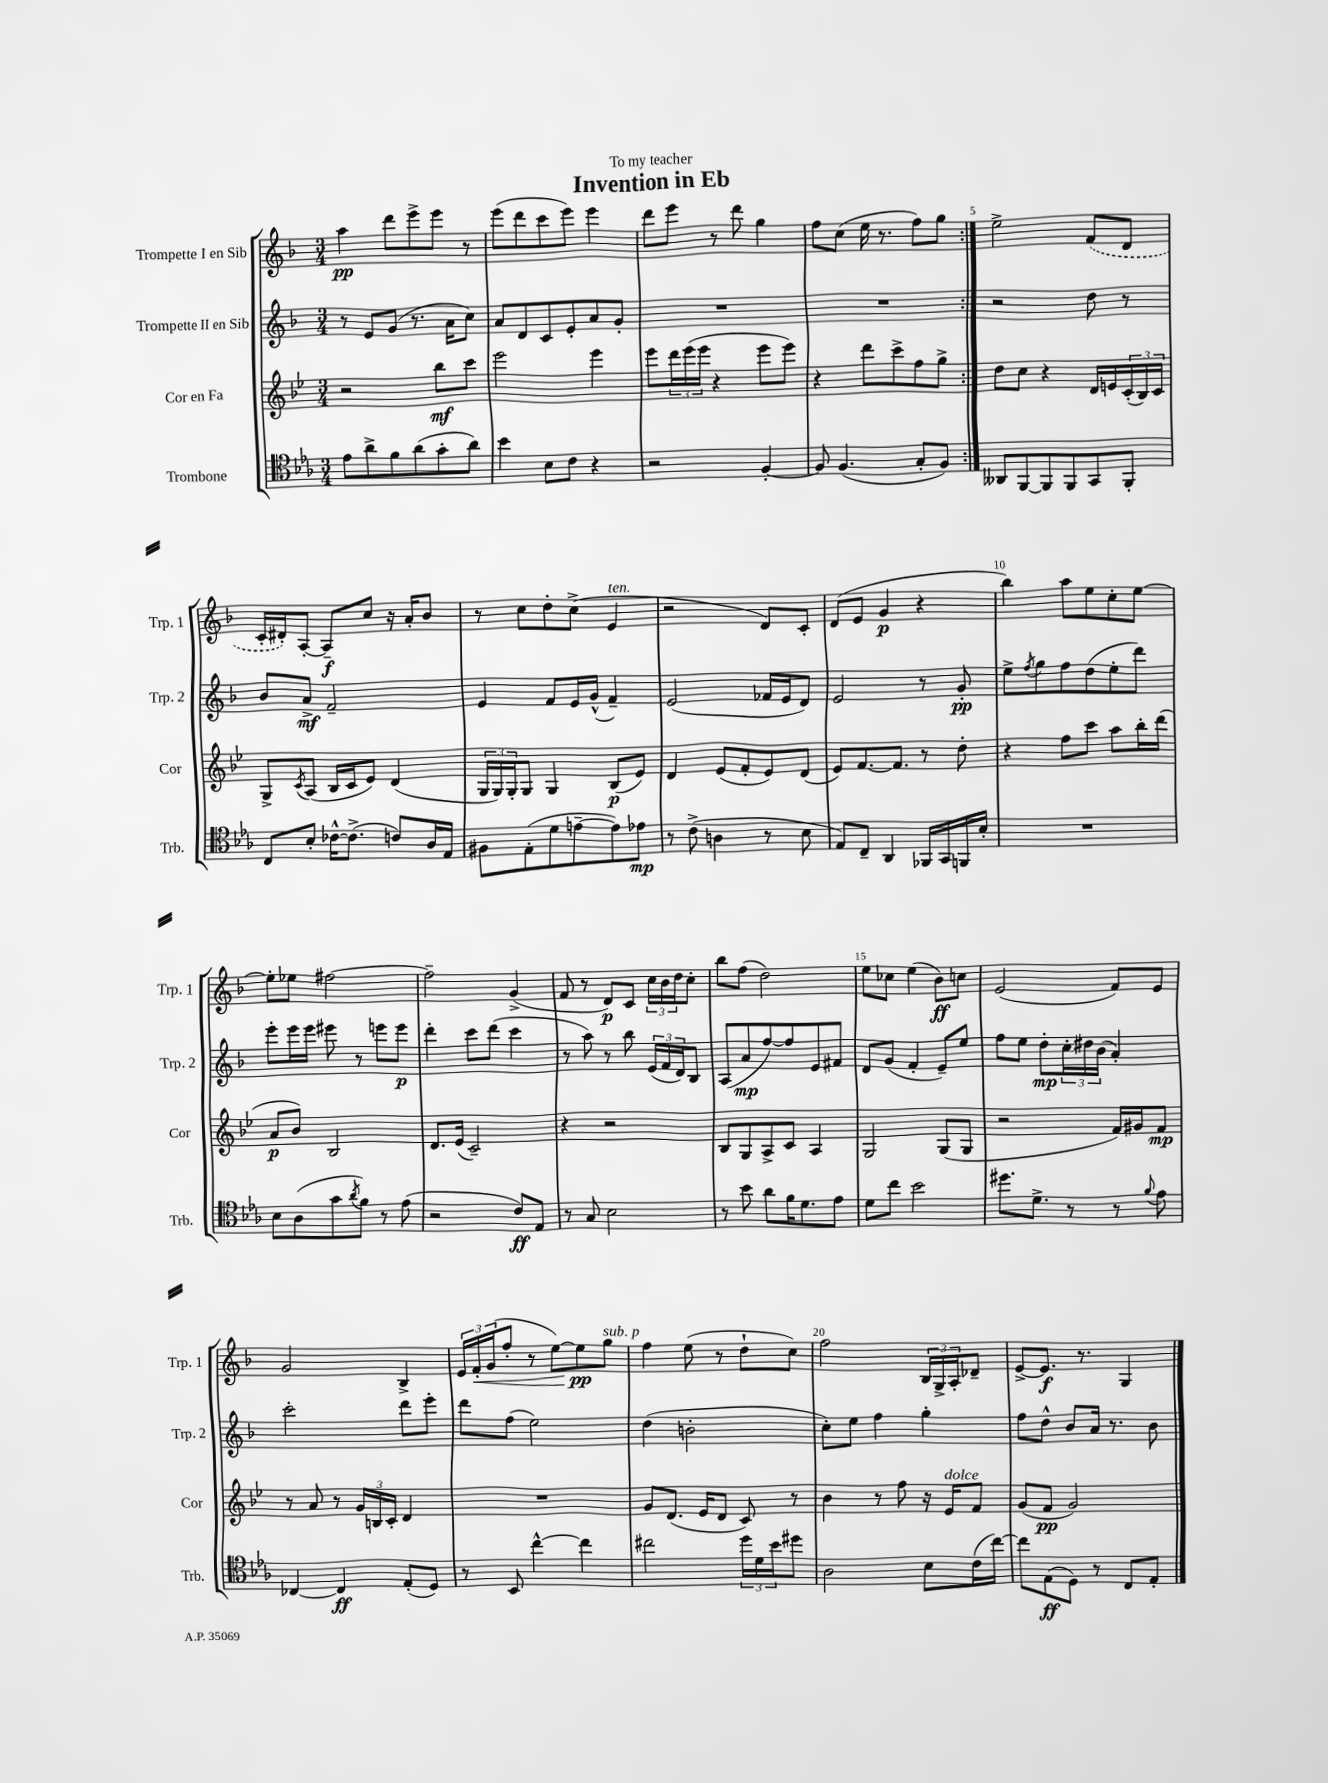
\header { title = "Invention in Eb" dedication = "To my teacher" }
<<
\new StaffGroup <<
\new Staff = "s0" \with { instrumentName = "Trompette I en Sib" shortInstrumentName = "Trp. 1" } {
    \clef treble \key f \major \numericTimeSignature \time 3/4
    \repeat volta 2 { a''4\pp d'''8 e'''8-> e'''8 r8 |
    e'''8( d'''8 c'''8 e'''8) e'''4 |
    d'''8 e'''8 r8 d'''8 g''4 |
    f''8 c''8( e''16 r8. f''8) g''8 | }
    e''2-> \once \slurDashed f'8( d'8 |
    c'16-. dis'16-.) a8~-. a8--\f c''8 r16 a'16-. bes'8 |
    r8 c''8 d''8-. c''8->( e'4^\markup { \italic "ten." } |
    r2 d'8) c'8-. |
    d'8( e'8 g'4\p r4 |
    bes''4) a''8 e''8 c''8-. e''8~ |
    e''8-. ees''8 fis''2~ |
    fis''2-- g'4->( |
    f'8 r8 d'8\p) c'8 \tuplet 3/2 { c''16 bes'16 d''16 } c''8-. |
    bes''8 f''8( d''2) |
    e''8 ces''8 e''4( bes'8\ff) c''8 |
    e'2( f'8) e'8 |
    g'2 bes4-> |
    \tuplet 3/2 { e'16 f'16-.\< g'16( } f''8-. r8 e''8~) e''8\pp\! g''8^\markup { \italic "sub. p" } |
    f''4 e''8( r8 d''8-! c''8) |
    f''2 \tuplet 3/2 { bes16 g16-> a16-. } des'8-- |
    e'8~-> e'8.\f r8. g4 \bar "|." |
}
\new Staff = "s1" \with { instrumentName = "Trompette II en Sib" shortInstrumentName = "Trp. 2" } {
    \clef treble \key f \major \numericTimeSignature \time 3/4
    \repeat volta 2 { r8 e'8 g'8( r8. a'16 c''8) |
    a'8 d'8 c'8 e'8-. a'8 g'8-. |
    R2. |
    R2. | }
    r2 d''8 r8 |
    bes'8 a'8->\mf f'2-- |
    e'4 f'8 e'16 g'16-^( f'4--) |
    e'2( fes'16 e'16 d'8) |
    e'2 r8 g'8-.\pp |
    e''8-> \acciaccatura { f''8 } g''8 f''8 d''8( e''8-. d'''8) |
    e'''8-. e'''16 e'''16 eis'''8 r8 e'''8 e'''8\p |
    d'''4-. c'''8 d'''8( c'''4 |
    r8 a''8) r8 bes''8 \tuplet 3/2 { e'16( f'16 d'16) } bes8 |
    a8( a'8\mp f''8~) f''8 e'8 fis'8 |
    d'8 g'8( f'4-. e'8--) e''8 |
    f''8 e''8 d''8-.\mp \tuplet 3/2 { c''16-. dis''16 bes'16( } a'4-.) |
    c'''2-. d'''8 e'''8-. |
    d'''8 f''8( e''2) |
    d''4( b'2-. |
    c''8-.) e''8 f''4 g''4-. |
    f''8 d''8-^ bes'8 a'16 r8. bes'8 \bar "|." |
}
\new Staff = "s2" \with { instrumentName = "Cor en Fa" shortInstrumentName = "Cor" } {
    \clef treble \key bes \major \numericTimeSignature \time 3/4
    \repeat volta 2 { r2 bes''8\mf c'''8 |
    ees'''2 ees'''4 |
    ees'''8 \tuplet 3/2 { d'''16 ees'''16( ees'''16 } r4 ees'''8 ees'''8) |
    r4 d'''8 c'''8-> f''8 g''8-> | }
    d''8 c''8 r4 d'16 e'16 \tuplet 3/2 { c'16-.( bes16) c'16 } |
    g8-> \acciaccatura { c'8 } a8( bes16 c'16 ees'8) d'4( |
    \tuplet 3/2 { g16 g16) g16-. } g8 g4 bes8\p( ees'8) |
    d'4 ees'8( f'8-. ees'8) d'8( |
    ees'8) f'8.~ f'8. r8 d''8-. |
    r4 f''8 c'''8 a''8 bes''16-. d'''16( |
    a'8\p bes'8) bes2 |
    d'8. ees'16( c'2--) |
    r4 r2 |
    bes8 g8 a8-> c'8 a4 |
    g2 g8( g8 |
    r2 f'16) gis'16 f'8\mp |
    r8 a'8 r8 \tuplet 3/2 { g'16 b16 c'16-. } d'4 |
    R2. |
    g'8 d'8.( ees'16 d'8 c'8) r8 |
    bes'4 r8 f''8 r16 ees'16^\markup { \italic "dolce" } f'8 |
    g'8( f'8\pp g'2) \bar "|." |
}
\new Staff = "s3" \with { instrumentName = "Trombone" shortInstrumentName = "Trb." } {
    \clef tenor \key ees \major \numericTimeSignature \time 3/4
    \repeat volta 2 { ees'8 aes'8-> f'8 aes'8( g'8-. aes'8) |
    bes'4 bes8 c'8 r4 |
    r2 f4~-. |
    f8 f4.( g8-. f8) | }
    aeses,8 f,8~ f,8 f,8 g,8 f,8-. |
    c8 bes8-. ces'16~-^ ces'8.->( c'8) aes16 ees16 |
    fis8 ees8-.( d'8 e'8~-- e'8) ees'8\mp |
    r8 c'8->( a4 r8 bes8 |
    ees8) c8-- aes,4 fes,16 g,16 f,16 bes16-. |
    R2. |
    bes8 aes8( g'8 \acciaccatura { aes'8 } f'8) r8 ees'8( |
    r2 c'8\ff) ees8 |
    r8 g8 bes2 |
    r8 bes'8 aes'8 f'16 d'8. ees'8 |
    d'8 c''8 bes'2 |
    dis''8. d'8.-> r8 r8 \appoggiatura { f'8 } ees'8 |
    ces4~ ces4\ff ees8-.( d8) |
    r8 bes,8 c''4~-^ c''4 |
    cis''2 \tuplet 3/2 { d''16 d'16 bes'16 } dis''8 |
    aes2 bes8 c'16( c''16~) |
    c''8 ees8\ff( d8) r8 c8 ees8-. \bar "|." |
}
>>
>>
\layout { \context { \Score \override BarNumber.break-visibility = ##(#f #t #t) barNumberVisibility = #(every-nth-bar-number-visible 5) } }
